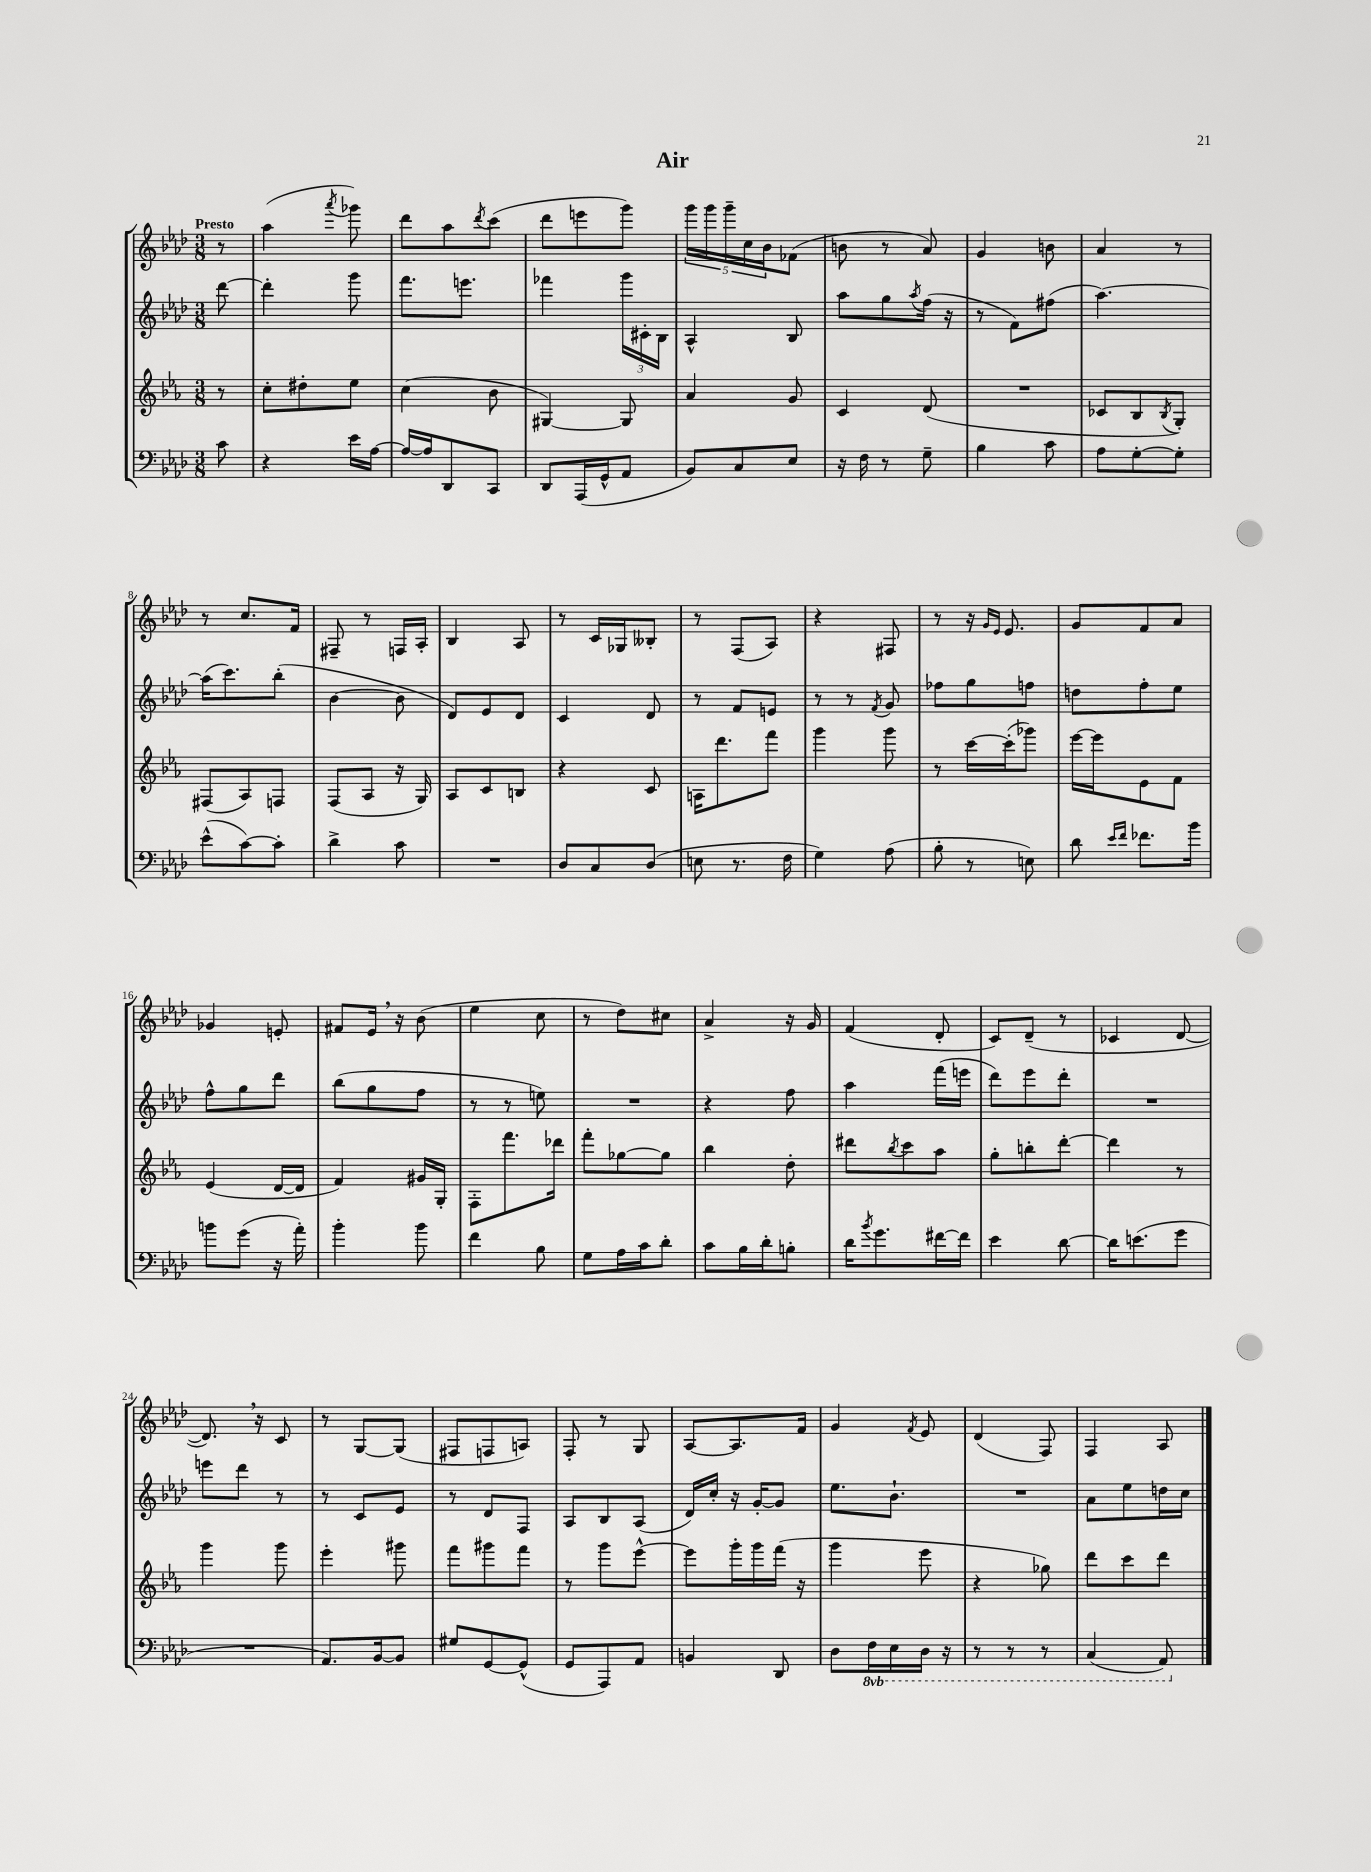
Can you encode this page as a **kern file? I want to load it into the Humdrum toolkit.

**kern	**kern	**kern	**kern
*part4	*part3	*part2	*part1
*staff4	*staff3	*staff2	*staff1
*clefF4	*clefG2	*clefG2	*clefG2
*k[b-e-a-d-]	*k[b-e-a-]	*k[b-e-a-d-]	*k[b-e-a-d-]
*M3/8	*M3/8	*M3/8	*M3/8
=	=	=	=
!	!	!	!LO:TX:a:B:t=Presto
8c\	8r	[8ddd-\	8r
=1	=1	=1	=1
4r	8cc'\L	4ddd-'\]	(4aa-\
.	8dd#X'\	.	.
.	.	.	8qaaa-/
16e-\LL	8ee-\J	8ggg\	8ggg-X\)
[16A-\JJ	.	.	.
=2	=2	=2	=2
16A-/LL_	(4cc\	8.fff\L	8ddd-\L
16A-/J]	.	.	.
8DD-/	.	.	8aa-\
.	.	8.eeen\J	.
.	.	.	8qddd-/
8CC/J	8b-\	.	(8ccc\J
=3	=3	=3	=3
8DD-/L	[4G#X/)	4fff-X\	8ddd-\L
(16AAA-/L	.	.	8eeen\
16GG^^/J	.	.	.
8AA-/J	8G#/]	24ggg\LL	8ggg\J)
.	.	24c#X'\	.
.	.	24B-\JJ	.
=4	=4	=4	=4
8BB-/L)	4a-/	4A-^^/	20ggg\LL
.	.	.	20ggg\
.	.	.	20ggg~\
8C/	.	.	.
.	.	.	20cc\
.	.	.	20b-\J
8E-/J	8g/	8B-/	(8f-X\J
=5	=5	=5	=5
16r	4c/	8aa-\L	8bn\
16F\	.	.	.
8r	.	8gg\	8r
.	.	8qaa-/	.
8G~\	(8d/	(16ff\Jk	8a-/)
.	.	16r	.
=6	=6	=6	=6
4B-\	4.r	8r	4g/
.	.	8f\L)	.
8c\	.	(8ff#X\J	8bn\
=7	=7	=7	=7
8A-\L	8c-X/L	[4.aa-\)	4a-/
[8G'\	8B-/	.	.
.	8qB-/	.	.
8G'\J]	8G'/J)	.	8r
!!LO:LB:g=z
=8	=8	=8	=8
(8e-^^\L	(8F#X/L	(16aa-\KL]	8r
.	.	8.ccc\)	.
[8c\)	8A-/)	.	8.cc/L
8c'\J]	8Fn/J	(8bb-'\J	.
.	.	.	16f/Jk
=9	=9	=9	=9
4d-^\	(8F/L	[4b-\	8F#X~/
.	8A-/J	.	8r
8c\	16r	8b-\]	16Fn/LL
.	16G/)	.	16A-'/JJ
=10	=10	=10	=10
4.r	8A-/L	8d-/L)	4B-/
.	8c/	8e-/	.
.	8Bn/J	8d-/J	8A-/
=11	=11	=11	=11
8D-/L	4r	4c/	8r
8C/	.	.	16c/LL
.	.	.	16G-X/J
(8D-/J	8c/	8d-/	8B--X'/J
=12	=12	=12	=12
8En\	16An\KL	8r	8r
.	8.ddd\	.	.
8.r	.	8f/L	(8F/L
.	8fff\J	8en/J	8A-/J)
16F\	.	.	.
=13	=13	=13	=13
4G\)	4ggg\	8r	4r
.	.	8r	.
.	.	8qf/	.
(8A-\	8ggg\	8g/	8F#X/
=14	=14	=14	=14
8B-'\	8r	8ff-X\L	8r
8r	[16ccc\LL	8gg\	16r
.	.	.	16qqg/LL
.	.	.	16qqe-/JJ
.	(16ccc'\J]	.	8.e-/
8En\)	8ggg-X\J)	8ffn\J	.
=15	=15	=15	=15
8d-\	[16eee-\LL	8ddn\L	8g/L
.	16eee-\J]	.	.
16qqe-/LL	.	.	.
16qqf/JJ	.	.	.
8.f-X\L	8e-\	8ff'\	8f/
.	8f\J	8ee-\J	8a-/J
16b-\Jk	.	.	.
!!LO:LB:g=z
=16	=16	=16	=16
8bn\L	(4e-/	8ff^^\L	4g-X/
(8g\J	.	8gg\	.
16r	[16d/LL	8ddd-\J	8en'/
16a-'\)	16d/JJ]	.	.
=17	=17	=17	=17
4b-'\	4f/)	(8bb-\L	8f#X/L
.	.	8gg\	16e-,/Jk
.	.	.	16r
8b-\	16g#X/LL	8ff\J	(8b-\
.	16G'/JJ	.	.
=18	=18	=18	=18
4f\	8F'\L	8r	4ee-\
.	8.fff\	8r	.
8B-\	.	8een\)	8cc\
.	16ddd-X\Jk	.	.
=19	=19	=19	=19
8G\L	8fff'\L	4.r	8r
16A-\L	[8gg-X\	.	8dd-\L)
16c\J	.	.	.
8d-'\J	8gg-\J]	.	8cc#X\J
=20	=20	=20	=20
8c\L	4bb-\	4r	4a-^/
16B-\L	.	.	.
16d-'\J	.	.	.
8Bn'\J	8dd'\	8ff\	16r
.	.	.	16g/
=21	=21	=21	=21
16d-\KL	8ddd#X\L	4aa-\	(4f/
8qb-/	.	.	.
8.g\	.	.	.
.	8qbb-/	.	.
.	8ccc\	.	.
[16f#X\L	8aa-\J	(16fff\LL	8d-'/
16f#\JJ]	.	16eeen\JJ	.
=22	=22	=22	=22
4e-\	8gg'\L	8ddd-\L)	8c/L)
.	8bbn'\	8eee-\	(8d-~/J
[8d-\	[8ddd'\J	8ddd-'\J	8r
=23	=23	=23	=23
16d-\KL]	4ddd\]	4.r	4c-X/
(8.en\	.	.	.
8g\J	8r	.	[8d-/
!!LO:LB:g=z
=24	=24	=24	=24
4.r	4ggg\	8eeen\L	8.d-,/])
.	.	8ddd-\J	.
.	.	.	16r
.	8ggg\	8r	8c/
=25	=25	=25	=25
8.AA-/L)	4eee-'\	8r	8r
.	.	8c/L	[8G/L
[16BB-/k	.	.	.
8BB-/J]	8ggg#X\	8e-/J	(8G/J]
=26	=26	=26	=26
8G#X/L	8fff\L	8r	8F#X/L
[8GG/	8ggg#X\	8d-/L	8Fn/
(8GG^^/J]	8fff\J	8F/J	8An/J)
=27	=27	=27	=27
8GG/L	8r	8A-/L	8F'/
8AAA-/)	8ggg\L	8B-/	8r
8AA-/J	[8eee-^^\J	(8A-/J	8G/
=28	=28	=28	=28
4BBn/	8eee-\L]	16d-/LL)	[8A-/L
.	.	16cc'/JJ	.
.	16ggg'\L	16r	8.A-/]
.	16ggg\	[16g'/KL	.
8DD-/	(16fff\JJ	8g/J]	.
.	16r	.	16f/Jk
=29	=29	=29	=29
8D-\L	4ggg\	8.ee-\L	4g/
*8ba	*	*	*
16FF\L	.	.	.
16EE-\	.	8.b-`\J	.
.	.	.	8qf/
16DD-\JJ	8eee-\	.	8e-/
16r	.	.	.
=30	=30	=30	=30
8r	4r	4.r	(4d-/
8r	.	.	.
8r	8gg-X\)	.	8F/)
=31	=31	=31	=31
(4CC/	8ddd\L	8a-\L	4F/
.	8ccc\	8ee-\	.
8AAA-/)	8ddd\J	16ddn\L	8A-/
.	.	16cc\JJ	.
*X8ba	*	*	*
==	==	==	==
*-	*-	*-	*-
